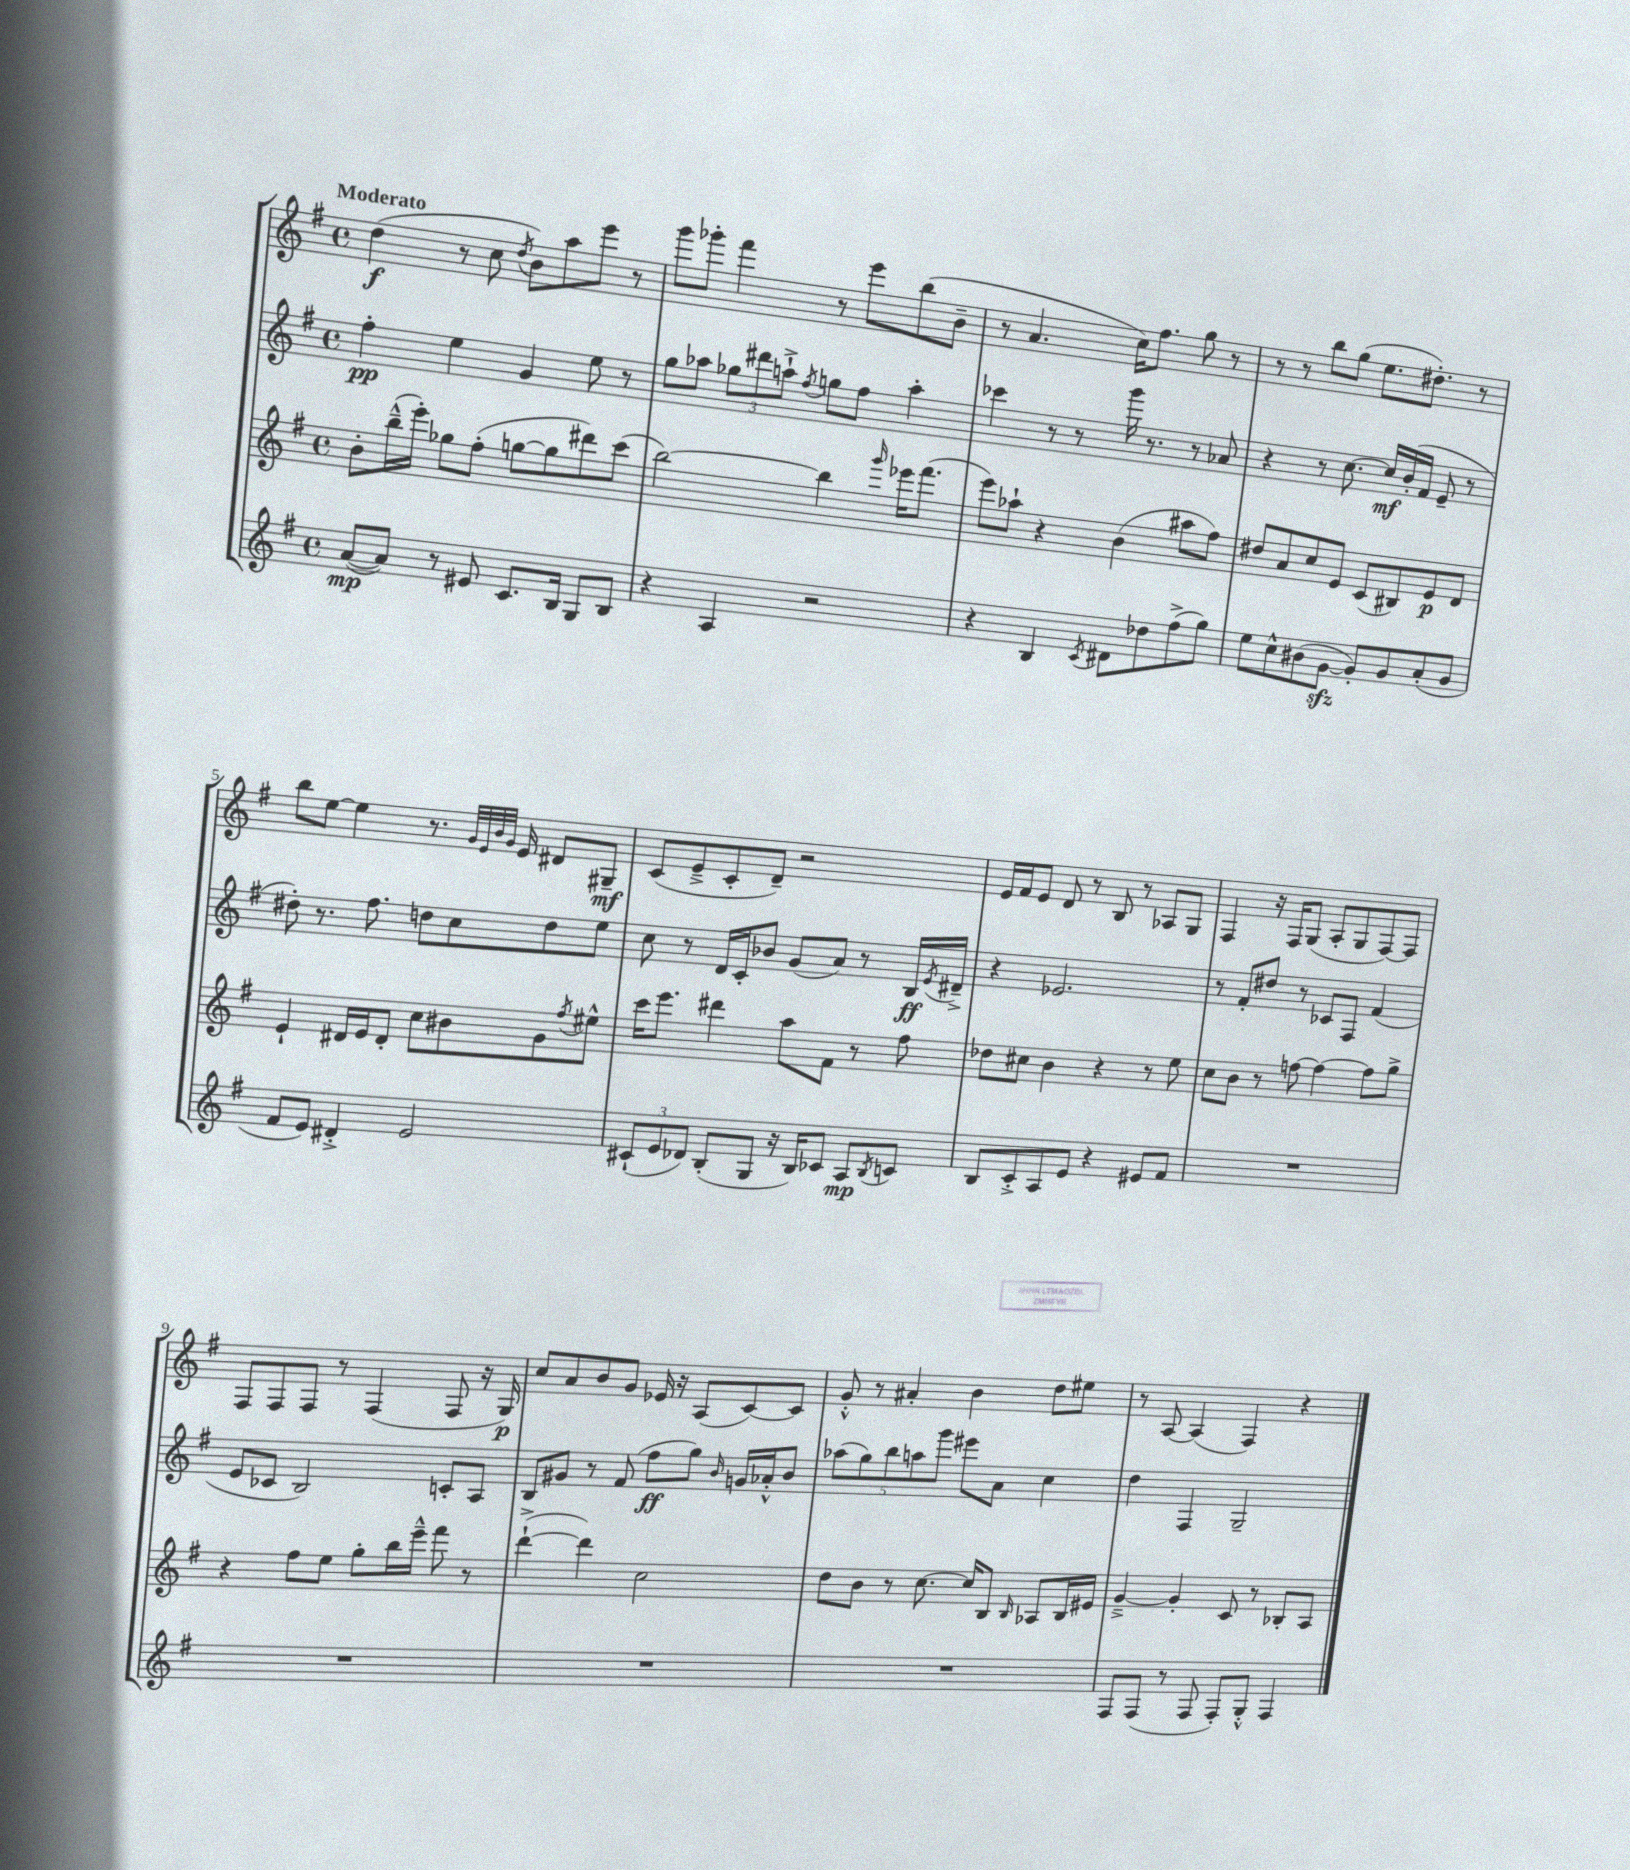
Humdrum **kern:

**kern	**kern	**kern	**kern
*staff4	*staff3	*staff2	*staff1
*clefG2	*clefG2	*clefG2	*clefG2
*k[f#]	*k[f#]	*k[f#]	*k[f#]
*M4/4	*M4/4	*M4/4	*M4/4
*met(c)	*met(c)	*met(c)	*met(c)
([8a	8b'	4ff#'	(4dd
8a])	(16bb~^^	.	.
.	16eee')	.	.
8r	8gg-	4ee	8r
8e#	(8ff#'	.	8cc
.	.	.	8qdd
8.c	[8gg	4g	8b)
.	8gg]	.	8aa
16B	.	.	.
8G	8ddd#)	8ee	8eee
8B	(8ccc	8r	8r
=	=	=	=
4r	[2bb)	8gg	8ggg
.	.	8aa-	8ggg-'
4A	.	12gg-	4fff#
.	.	12ddd#	.
.	.	12aa`^	.
.	.	8qff#	.
2r	4bb]	8gg	8r
.	.	8ff#	8eee
.	16qqggg	.	.
.	16eee-	4aa'	(8bb
.	(8.fff#	.	.
.	.	.	8b~
=	=	=	=
4r	8eee)	4ccc-	8r
.	8aa-`	.	4.a
4B	4r	8r	.
.	.	8r	.
8qc	.	.	.
8d#	(4b	16ggg	16cc)
.	.	8.r	8.ff#
8dd-	.	.	.
(8ff#^	8aa#	8r	8gg
8gg)	8ff#)	8a-	8r
=	=	=	=
8ee	8dd#	4r	8r
8cc^^	8a	.	8r
(8b#	8cc	8r	8bb
[8g	8e	[8.cc	(8gg
8g'])	(8c	.	8.ee
.	.	16cc]	.
8g	8B#)	(16b'	.
.	.	16f#	8.dd#')
(8a'	8e	8e~	.
8g	8d	8r	8r
=	=	=	=
8f#	4e`	8dd#')	8bb
8e)	.	8.r	[8ee
4d#'^	16d#	.	4ee]
.	16e	8.ff#	.
.	8d#'	.	.
2e	8cc	8dd	8.r
.	8b#	8cc	.
.	.	.	32qqg
.	.	.	32qqe
.	.	.	32qqb
.	.	.	32qqg
.	.	.	16e
.	8g	8dd	8d#
.	8qff#	.	.
.	8ee#^^	8ee	8G#~
=	=	=	=
(12c#`	16ccc	8cc	(8c
.	8.eee	.	.
12e	.	.	.
.	.	8r	8e~^
12d-)	.	.	.
(8B'	4ddd#	16d	8c'
.	.	16c'	.
8G	.	8b-	8d~)
16r	8aa	(8g	2r
16B)	.	.	.
8c-	8f#	8a)	.
8A	8r	8r	.
8qB	.	.	.
8c	8ff#	16B	.
.	.	8qe	.
.	.	16d#~^	.
=	=	=	=
8B	8dd-	4r	16e
.	.	.	16f#
8c'^	8cc#	.	8e
8A	4b	2.e-	8d
8e	.	.	8r
4r	4r	.	8B
.	.	.	8r
8e#	8r	.	8A-
8f#	8ee	.	8G
=	=	=	=
1r	8cc	8r	4F#
.	8b	8f#'	.
.	8r	8dd#	16r
.	.	.	16F#
.	[8ff	8r	(8G
.	4ff_	8c-	8A'
.	.	8F#	8G
.	8ff]	(4f#	[8F#)
.	8gg^	.	8F#]
=	=	=	=
1r	4r	8e	8F#
.	.	8c-	8F#
.	8ff#	2B)	8F#
.	8ee	.	8r
.	8gg'	.	(4F#
.	16bb	.	.
.	16eee~^^	.	.
.	8fff#	8c'	8F#
.	8r	8A	16r
.	.	.	16G)
=	=	=	=
1r	([4ddd`^	8B	8cc
.	.	8g#	8a
.	4ddd])	8r	8b
.	.	(8f#	8g
.	2cc	8ff#	16e-
.	.	.	16r
.	.	8gg)	(8A
.	.	16qqb	.
.	.	16g	[8c)
.	.	16a-'^^	.
.	.	8b	8c]
=	=	=	=
1r	8dd	(10aa-	8g'^^
.	.	10gg)	.
.	8b	.	8r
.	.	10bb	.
.	8r	.	4a#'
.	.	10aa	.
.	[8.cc	.	.
.	.	10ggg	.
.	.	8eee#	4b
.	16cc]	.	.
.	8B	8a	.
.	16qqB	.	.
.	8A-	4cc	8dd
.	16B	.	8ee#
.	16e#	.	.
=	=	=	=
8F#	[4g~^	4dd	8r
(8F#	.	.	[8A
8r	4g']	4F#	(4A]
8F#	.	.	.
8F#')	8c	2G~	4F#)
8G'^^	8r	.	.
4F#	8B-'	.	4r
.	8A	.	.
==	==	==	==
*-	*-	*-	*-
